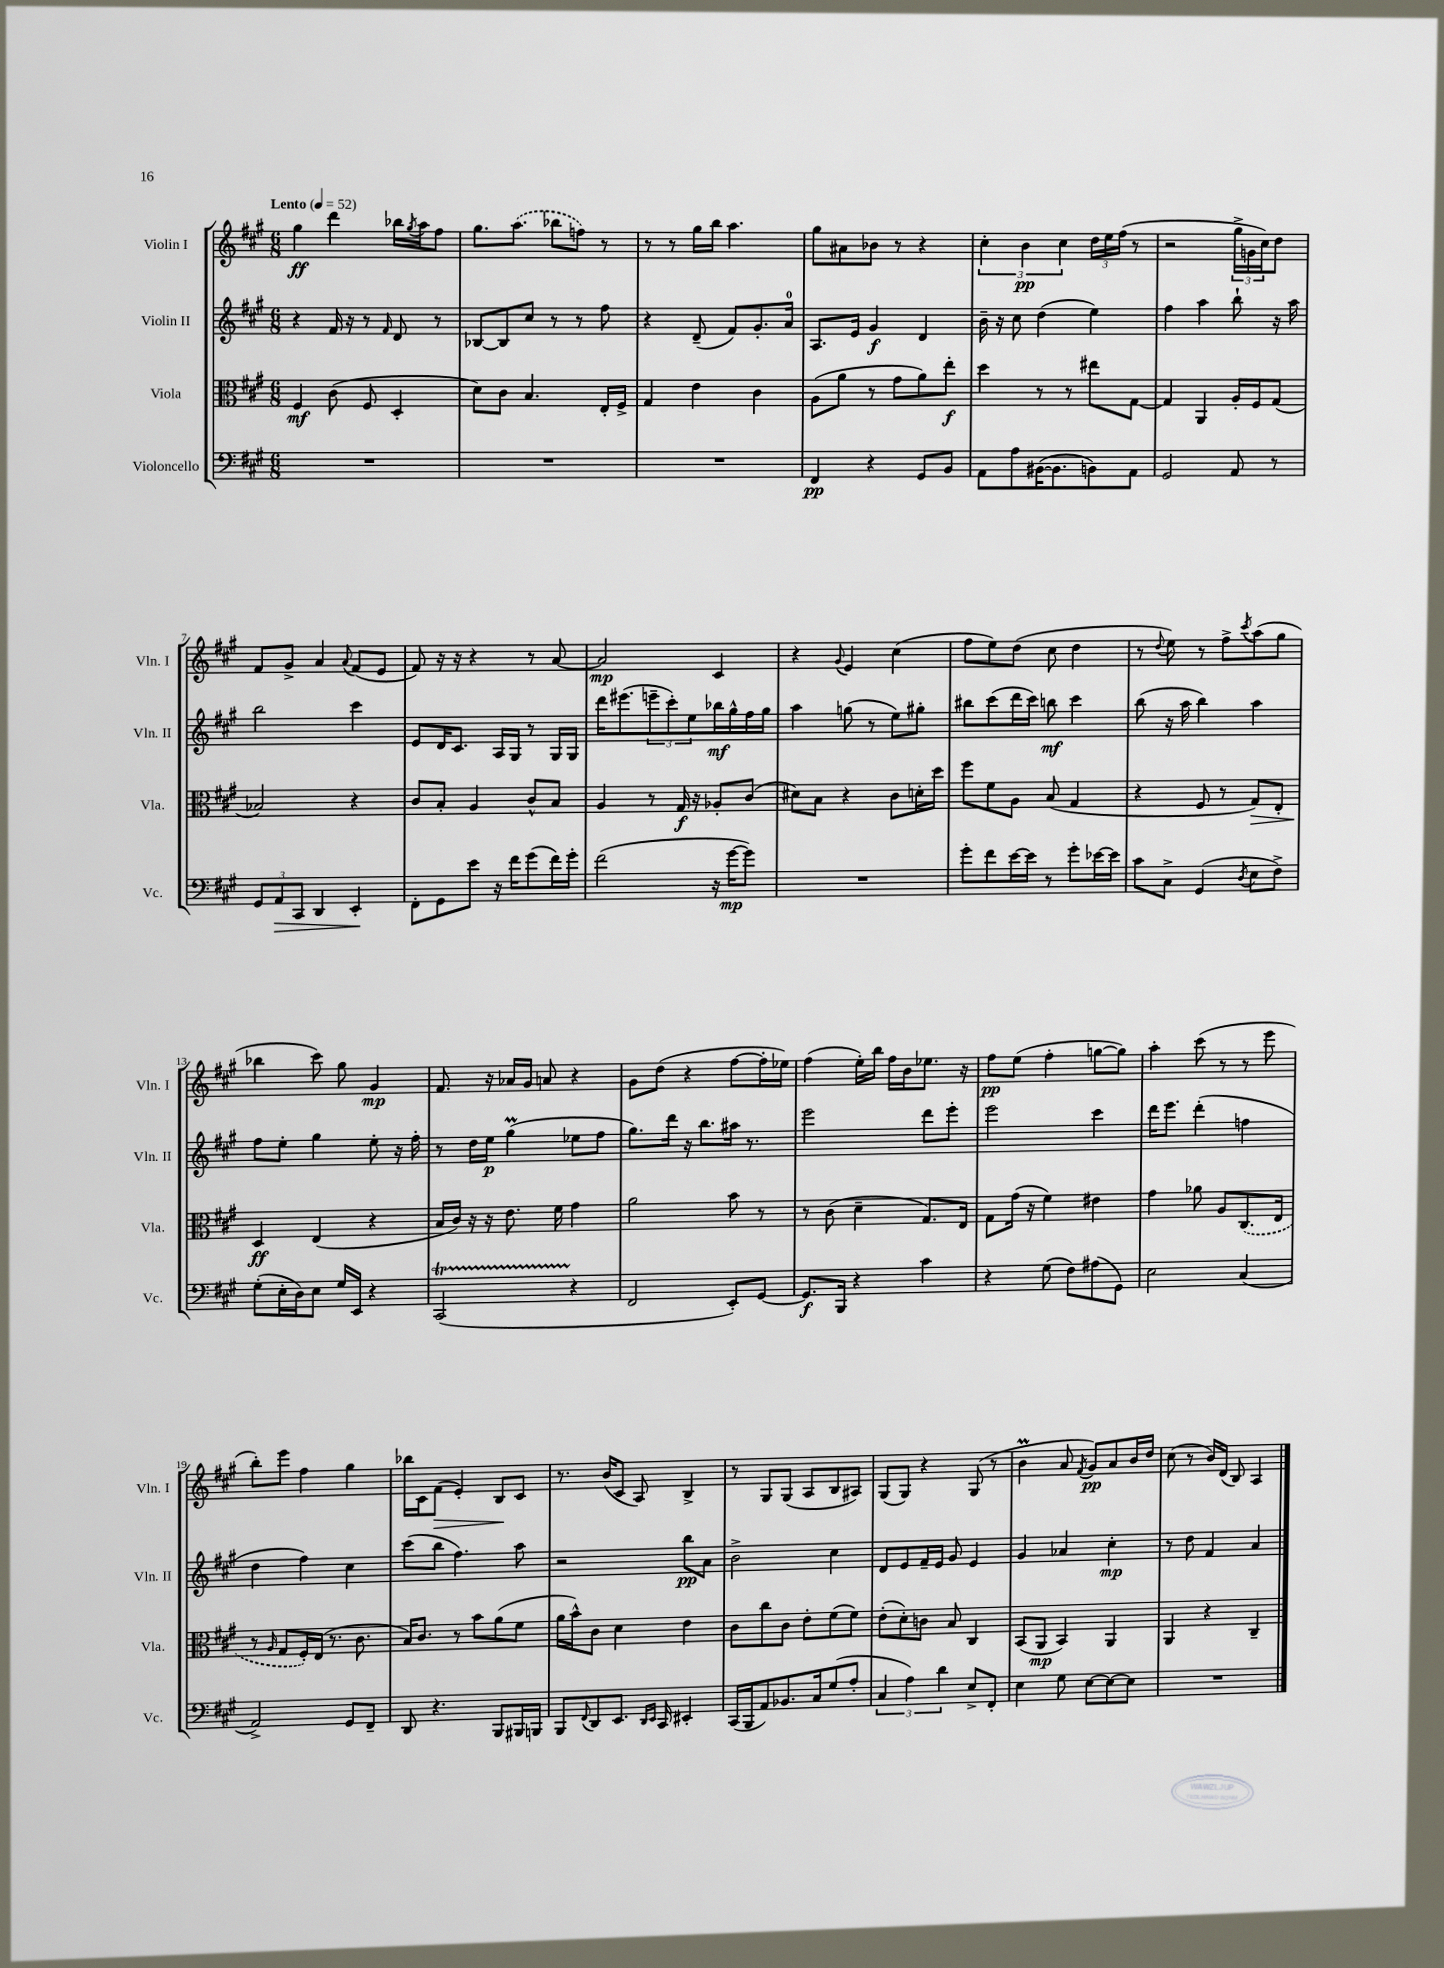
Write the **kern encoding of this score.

**kern	**dynam	**kern	**dynam	**kern	**dynam	**kern	**dynam
*part4	*part4	*part3	*part3	*part2	*part2	*part1	*part1
*staff4	*staff4	*staff3	*staff3	*staff2	*staff2	*staff1	*staff1
*I"Violoncello	*	*I"Viola	*	*I"Violin II	*	*I"Violin I	*
*I'Vc.	*	*I'Vla.	*	*I'Vln. II	*	*I'Vln. I	*
*clefF4	*	*clefC3	*	*clefG2	*	*clefG2	*
*k[f#c#g#]	*	*k[f#c#g#]	*	*k[f#c#g#]	*	*k[f#c#g#]	*
*M6/8	*	*M6/8	*	*M6/8	*	*M6/8	*
*MM52	*	*MM52	*	*MM52	*	*MM52	*
=1	=1	=1	=1	=1	=1	=1	=1
!	!	!	!	!	!	!LO:TX:a:B:t=Lento	!
2.r	.	4F#/	mf	4r	.	4gg#\	ff
.	.	(8c#\	.	16f#/	.	4ddd\	.
.	.	.	.	16r	.	.	.
.	.	8F#/	.	8r	.	.	.
.	.	.	.	16qqf#/	.	.	.
.	.	4D'/	.	8d/	.	16bb-X\LL	.
.	.	.	.	.	.	8qgg#/	.
.	.	.	.	.	.	16aa\J	.
.	.	.	.	8r	.	8ff#\J	.
=2	=2	=2	=2	=2	=2	=2	=2
2.r	.	8d\L)	.	[8B-X/L	.	8.gg#\L	.
.	.	8c#\J	.	8B-/]	.	.	.
.	.	.	.	.	.	(8.aa\J	.
.	.	4.B/	.	8cc#/J	.	.	.
.	.	.	.	8r	.	8bb-X\L	.
.	.	.	.	8r	.	8ffn\J)	.
.	.	16E'/LL	.	8ff#\	.	8r	.
.	.	16F#^/JJ	.	.	.	.	.
=3	=3	=3	=3	=3	=3	=3	=3
2.r	.	4G#/	.	4r	.	8r	.
.	.	.	.	.	.	8r	.
.	.	4e\	.	(8d~/	.	16gg#\LL	.
.	.	.	.	.	.	16bb\JJ	.
.	.	.	.	8f#/L)	.	4.aa\	.
.	.	4c#\	.	8.g#'/	.	.	.
.	.	.	.	16a/Jk	.	.	.
=4	=4	=4	=4	=4	=4	=4	=4
4FF#/	pp	(8A\L	.	8.A/L	.	8gg#\L	.
.	.	8a\J	.	.	.	8a#X\	.
.	.	.	.	16e/Jk	.	.	.
4r	.	8r	.	4g#/	f	8b-X\J	.
.	.	8g#\L	.	.	.	8r	.
8GG#/L	.	8a\)	.	4d/	.	4r	.
8BB/J	.	8ee'\J	f	.	.	.	.
=5	=5	=5	=5	=5	=5	=5	=5
8AA\L	.	4dd\	.	16b~\	.	6cc#'\	.
.	.	.	.	16r	.	.	.
8A\	.	.	.	8cc#\	.	.	.
.	.	.	.	.	.	6b\	pp
([16BB#X\K	.	8r	.	(4dd\	.	.	.
8.BB#\]	.	.	.	.	.	.	.
.	.	.	.	.	.	6cc#\	.
.	.	8r	.	.	.	.	.
8BBn\)	.	8ee#X\L	.	4ee\)	.	24dd\LL	.
.	.	.	.	.	.	24ee\	.
.	.	.	.	.	.	(24ff#\JJ	.
8AA\J	.	[8G#\J	.	.	.	8r	.
=6	=6	=6	=6	=6	=6	=6	=6
2GG#/	.	4G#/]	.	4ff#\	.	2r	.
.	.	4AA/	.	4aa\	.	.	.
8AA/	.	16A'/LL	.	8bb`\	.	24gg#^\LL	.
.	.	.	.	.	.	24gn\	.
.	.	16F#/J	.	.	.	.	.
.	.	.	.	.	.	24cc#\J)	.
8r	.	(8G#/J	.	16r	.	8dd\J	.
.	.	.	.	16aa\	.	.	.
!!LO:LB:g=z
=7	=7	=7	=7	=7	=7	=7	=7
12GG#/L	.	2B-X/)	.	2bb\	.	8f#/L	.
!	!LO:HP:b	!	!	!	!	!	!
12AA/	>	.	.	.	.	.	.
.	.	.	.	.	.	8g#^/J	.
12CC#/J	.	.	.	.	.	.	.
4DD/	.	.	.	.	.	4a/	.
.	.	.	.	.	.	8qqa/	.
4EE'/	.	4r	.	4ccc#\	.	(8f#/L	.
.	.	.	.	.	.	8e/J	.
.	]	.	.	.	.	.	.
=8	=8	=8	=8	=8	=8	=8	=8
8FF#'\L	.	8c#/L	.	8e/L	.	8f#/)	.
8GG#\	.	8B'/J	.	16d/K	.	16r	.
.	.	.	.	8.c#/J	.	16r	.
8e\J	.	4A/	.	.	.	4r	.
16r	.	.	.	16A/LL	.	.	.
16f#\KL	.	.	.	16G#/JJ	.	.	.
(8g#\	.	8c#^^/L	.	8r	.	8r	.
16f#\L)	.	8B/J	.	16G#/LL	.	[8a/	.
16g#'\JJ	.	.	.	16G#/JJ	.	.	.
=9	=9	=9	=9	=9	=9	=9	=9
(2f#\	.	4A/	.	16ddd\KL	.	2a/]	mp
.	.	.	.	(8.eee#X\	.	.	.
.	.	8r	.	12eeen~\	.	.	.
.	.	.	.	12ccc#'\)	.	.	.
.	.	16G#/	f	.	.	.	.
.	.	.	.	12ee\	.	.	.
.	.	16r	.	.	.	.	.
16r	.	8A-X'/L	.	16bb-X\L	mf	4c#/	.
[16g#\KL	mp	.	.	16gg#^^\	.	.	.
8g#\J])	.	(8c#/J	.	16ff#\	.	.	.
.	.	.	.	16gg#\JJ	.	.	.
=10	=10	=10	=10	=10	=10	=10	=10
2.r	.	8d#X\L)	.	4aa\	.	4r	.
.	.	8B\J	.	.	.	.	.
.	.	.	.	.	.	8qqg#/	.
.	.	4r	.	(8ggn\	.	4e/	.
.	.	.	.	8r	.	.	.
.	.	8c#\L	.	8ee\L)	.	(4cc#\	.
.	.	16dn'\L	.	8gg#X'\J	.	.	.
.	.	16dd\JJ	.	.	.	.	.
=11	=11	=11	=11	=11	=11	=11	=11
8g#'\L	.	8ff#\L	.	8bb#X\L	.	8ff#\L	.
8f#\	.	8f#\	.	(8ccc#\	.	8ee\)	.
[16e\L	.	8A\J	.	16ddd\L	.	(8dd\J	.
16e\JJ]	.	.	.	16ccc#\JJ)	.	.	.
8r	.	(8B/	.	8bbn\	mf	8cc#\	.
8g#'\L	.	4G#/	.	4ccc#\	.	4dd\	.
[16e-X\L	.	.	.	.	.	.	.
16e-\JJ]	.	.	.	.	.	.	.
=12	=12	=12	=12	=12	=12	=12	=12
8c#\L	.	4r	.	(8bb\	.	8r	.
.	.	.	.	.	.	8qqdd/	.
8C#^\J	.	.	.	16r	.	8ee\)	.
.	.	.	.	16aa\	.	.	.
(4GG#/	.	8F#/	.	4bb\)	.	8r	.
.	.	8r	.	.	.	8ff#^\L	.
8qD/	.	.	.	.	.	8qccc#/	.
!	!	!	!LO:HP:b	!	!	!	!
8E\L	.	8G#/L)	>	4aa\	.	(8aa\	.
8F#^\J)	.	8E'/J	.	.	.	8gg#\J	.
!!LO:LB:g=z
=13	=13	=13	=13	=13	=13	=13	=13
(8G#'\L	.	4D/	ff	8ff#\L	.	4bb-X\	.
16E'\L	.	.	.	8ee'\J	.	.	.
16D\J)	.	.	.	.	.	.	.
8E\J	.	(4E/	]	4gg#\	.	8ccc#\)	.
16G#/LL	.	.	.	.	.	8gg#\	.
16EE/JJ	.	.	.	.	.	.	.
4r	.	4r	.	8ee'\	.	4g#/	mp
.	.	.	.	16r	.	.	.
.	.	.	.	16ff#'\	.	.	.
=14	=14	=14	=14	=14	=14	=14	=14
(2CC#t/	.	16B/LL	.	8r	.	8.f#/	.
.	.	16c#/JJ)	.	.	.	.	.
.	.	16r	.	16dd\LL	.	.	.
.	.	16r	.	16ee\JJ	p	16r	.
.	.	8.e\	.	(4gg#m\	.	16a-X/LL	.
.	.	.	.	.	.	16g#/JJ	.
.	.	.	.	.	.	8an/	.
.	.	16f#\	.	.	.	.	.
4r	.	4g#\	.	8ee-X\L	.	4r	.
.	.	.	.	8ff#\J	.	.	.
=15	=15	=15	=15	=15	=15	=15	=15
2FF#/	.	2a\	.	8.gg#\L)	.	8g#\L	.
.	.	.	.	.	.	(8dd\J	.
.	.	.	.	16ddd\Jk	.	.	.
.	.	.	.	16r	.	4r	.
.	.	.	.	8.bb\L	.	.	.
8EE'/L)	.	8b\	.	16aa#X\Jk	.	[8ff#\L	.
.	.	.	.	8.r	.	.	.
[8GG#/J	.	8r	.	.	.	16ff#'\L]	.
.	.	.	.	.	.	16ee-X\JJ)	.
=16	=16	=16	=16	=16	=16	=16	=16
8.GG#/L]	f	8r	.	2eee\	.	(4ff#\	.
.	.	(8c#\	.	.	.	.	.
16BBB/Jk	.	.	.	.	.	.	.
4r	.	4d~\	.	.	.	16ee'\LL)	.
.	.	.	.	.	.	16bb\JJ	.
.	.	.	.	.	.	16ff#\LL	.
.	.	.	.	.	.	16b\J	.
4c#\	.	8.G#/L)	.	8ddd\L	.	8.ee-X\J	.
.	.	.	.	8eee'\J	.	.	.
.	.	16E/Jk	.	.	.	16r	.
=17	=17	=17	=17	=17	=17	=17	=17
4r	.	8G#\L	.	2eee\	.	8ff#\L	pp
.	.	(16g#\Jk	.	.	.	(8ee\J	.
.	.	16r	.	.	.	.	.
(8G#\	.	4f#\)	.	.	.	4ff#'\	.
8F#\L)	.	.	.	.	.	.	.
(8A#X\	.	4e#X\	.	4ccc#\	.	[8ggn\L	.
8GG#\J)	.	.	.	.	.	8gg\J])	.
=18	=18	=18	=18	=18	=18	=18	=18
2E\	.	4g#\	.	16ddd\KL	.	4aa'\	.
.	.	.	.	8.eee\J	.	.	.
.	.	8a-X\	.	(4ddd'\	.	(8ccc#\	.
.	.	8A/L	.	.	.	8r	.
(4C#/	.	(8.C#/	.	4ffn\	.	8r	.
.	.	.	.	.	.	8eee\	.
.	.	16E/Jk	.	.	.	.	.
!!LO:LB:g=z
=19	=19	=19	=19	=19	=19	=19	=19
2AA^/)	.	8r	.	4dd\	.	8bb'\L)	.
.	.	16qqA/	.	.	.	.	.
.	.	8G#/L	.	.	.	8eee\J	.
.	.	16F#'/L)	.	4ff#\)	.	4ff#\	.
.	.	(16E/JJ	.	.	.	.	.
.	.	8.r	.	.	.	.	.
8GG#/L	.	.	.	4cc#\	.	4gg#\	.
.	.	8.c#\	.	.	.	.	.
8FF#~/J	.	.	.	.	.	.	.
=20	=20	=20	=20	=20	=20	=20	=20
8DD/	.	16B/KL)	.	(8ccc#\L	.	16bb-X\LL	.
.	.	8.c#/J	.	.	.	16c#\J	.
!	!	!	!	!	!	!	!LO:HP:b
4.r	.	.	.	8bb\J	.	(8f#\J	>
.	.	8r	.	4.ff#\)	.	4e'/)	.
.	.	8b\L	.	.	.	.	.
8BBB/L	.	(8a\	.	.	.	8B/L	.
16BBB#X/L	.	8f#\J	.	8aa\	.	8c#/J	]
16BBBn/JJ	.	.	.	.	.	.	.
=21	=21	=21	=21	=21	=21	=21	=21
8BBB/L	.	16a\LL	.	2r	.	8.r	.
.	.	16b^^\J)	.	.	.	.	.
8qqFF#/	.	.	.	.	.	.	.
8DD/	.	8c#\J	.	.	.	.	.
.	.	.	.	.	.	(16b/KL	.
8.EE/J	.	4d\	.	.	.	8c#/J	.
.	.	.	.	.	.	8A/)	.
16qqDD/LL	.	.	.	.	.	.	.
16qqEE/JJ	.	.	.	.	.	.	.
16CC#/	.	.	.	.	.	.	.
4EE#X'/	.	4e\	.	8bb\L	pp	4B^/	.
.	.	.	.	8a\J	.	.	.
=22	=22	=22	=22	=22	=22	=22	=22
(16CC#/LL	.	8c#\L	.	2b^\	.	8r	.
16BBB/J	.	.	.	.	.	.	.
8AA/)	.	8cc#\	.	.	.	8G#/L	.
8.BB-X/	.	8c#\J	.	.	.	(8G#/J	.
.	.	8e'\L	.	.	.	8A/L	.
16C#/k	.	.	.	.	.	.	.
(8G#/	.	(8f#\	.	4cc#\	.	8B/	.
8A'/J	.	8f#\J)	.	.	.	8A#X/J)	.
=23	=23	=23	=23	=23	=23	=23	=23
6C#/	.	(8e'\L	.	8d/L	.	(8G#/L	.
.	.	8d'\)	.	8e/	.	8G#/J)	.
6A\)	.	.	.	.	.	.	.
.	.	8cn\J	.	16f#~/L	.	4r	.
.	.	.	.	16e/JJ	.	.	.
6d\	.	.	.	.	.	.	.
.	.	8B/	.	8g#/	.	.	.
8E^/L	.	4C#/	.	4e/	.	(8G#/	.
8FF#'/J	.	.	.	.	.	8r	.
=24	=24	=24	=24	=24	=24	=24	=24
4E\	.	(8BB/L	.	4g#/	.	4bM\	.
.	.	8AA/J	mp	.	.	.	.
8G#\	.	4BB/)	.	4a-X/	.	8a/	.
.	.	.	.	.	.	8qf#/	.
[8E\L	.	.	.	.	.	8g#/L)	pp
8E\_	.	4AA/	.	4cc#'\	mp	8a/	.
8E\J]	.	.	.	.	.	16b/L	.
.	.	.	.	.	.	16dd/JJ	.
=25	=25	=25	=25	=25	=25	=25	=25
2.r	.	4AA/	.	8r	.	(8cc#\	.
.	.	.	.	8dd\	.	8r	.
.	.	4r	.	4f#/	.	16b/LL)	.
.	.	.	.	.	.	(16d/JJ	.
.	.	.	.	.	.	8B/)	.
.	.	4C#~/	.	4a/	.	4A/	.
==	==	==	==	==	==	==	==
*-	*-	*-	*-	*-	*-	*-	*-
